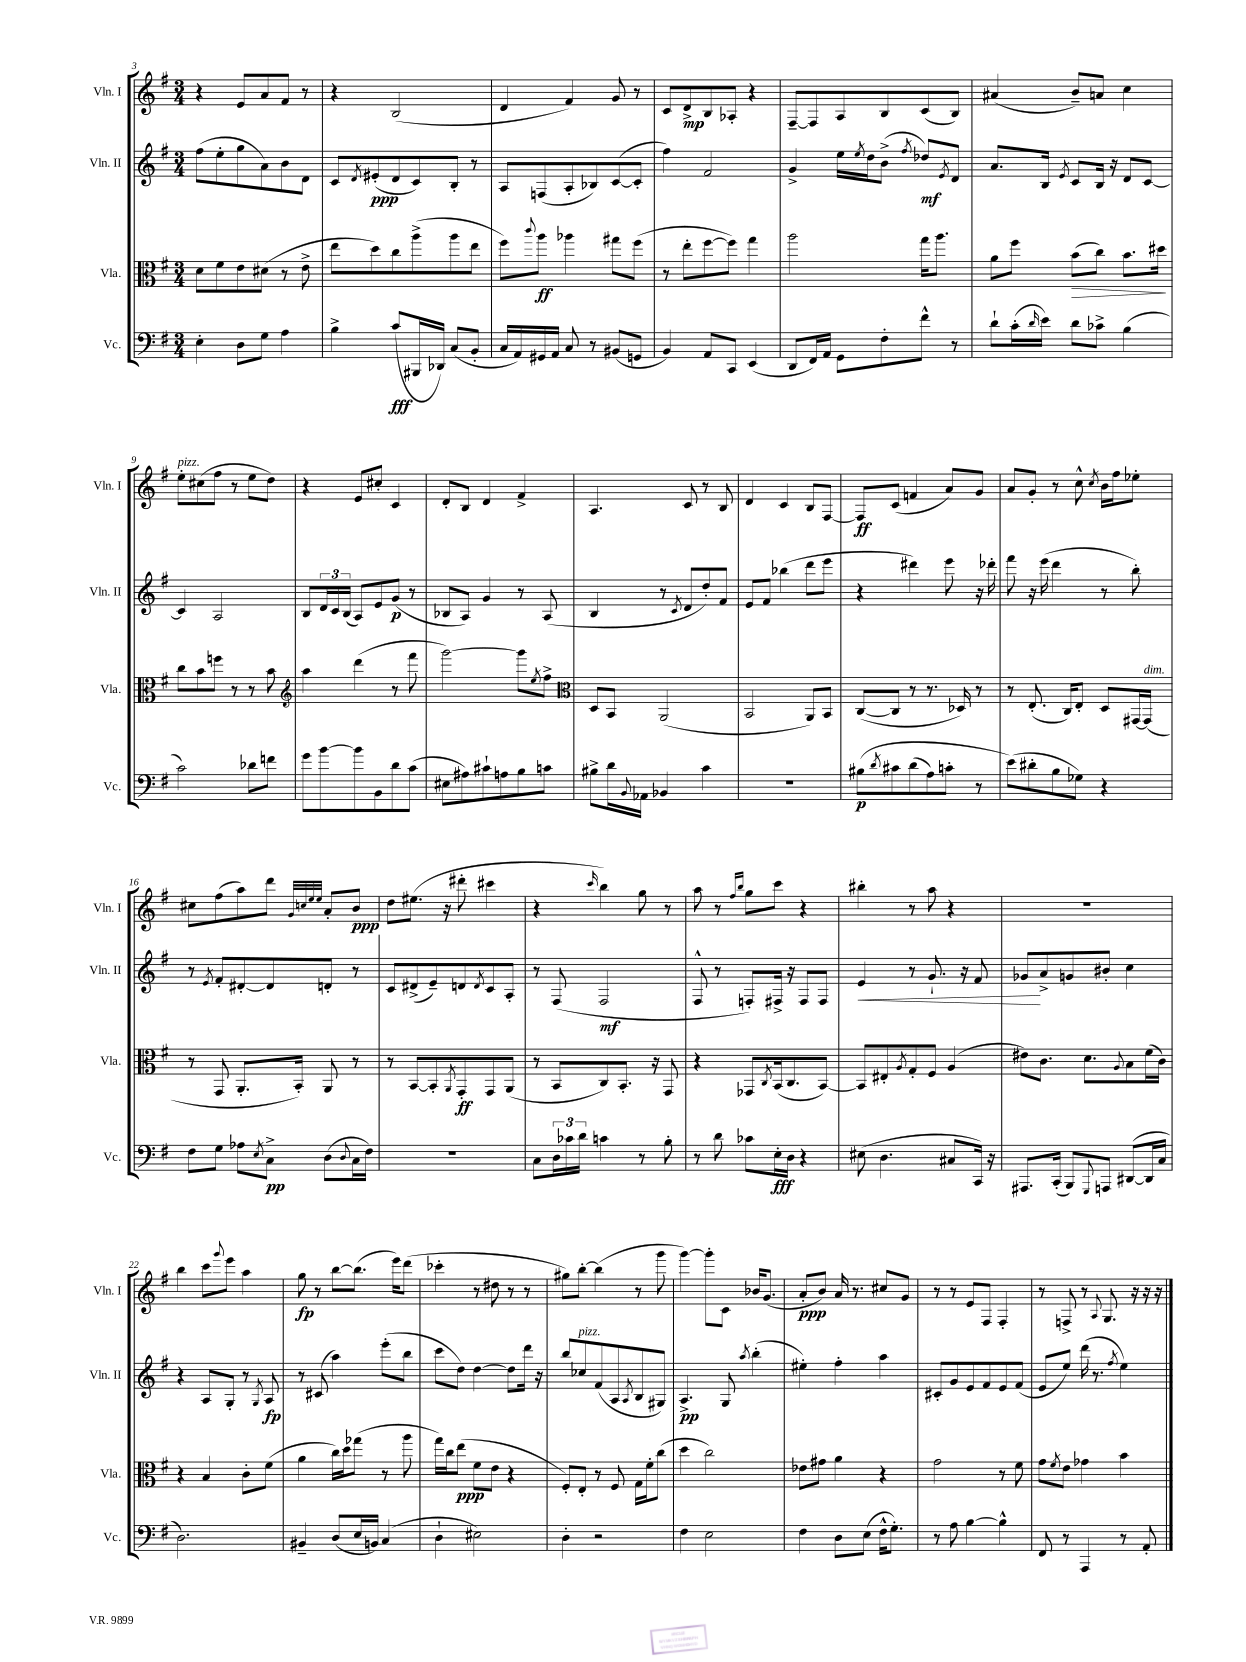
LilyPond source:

<<
\new StaffGroup <<
\new Staff = "s0" \with { instrumentName = "Vln. I" shortInstrumentName = "Vln. I" } {
    \clef treble \key g \major \numericTimeSignature \time 3/4
    r4 e'8 a'8 fis'8 r8 |
    r4 b2( |
    d'4 fis'4) g'8 r8 |
    c'8 d'8->\mp b8 aes8-. r4 |
    fis8~-- fis8 a8 b8 c'8( b8) |
    ais'4( b'8--) a'8 c''4 |
    e''8-.^\markup { \italic "pizz." } cis''8( fis''8 r8 e''8 d''8) |
    r4 e'8 cis''8-. c'4 |
    d'8-. b8 d'4 fis'4-> |
    a4. c'8 r8 b8 |
    d'4 c'4 b8 fis8~ |
    fis8\ff c'8( f'4 a'8) g'8 |
    a'8 g'8-. r8 c''8-^ \acciaccatura { c''8 } b'16 fis''16 ees''8-. |
    cis''8 fis''8( a''8) d'''8 \grace { g'32 c''32 e''32 e''32 } a'8-. b'8\ppp |
    d''8 eis''8.( r16 dis'''8-. cis'''4 |
    r4 \grace { c'''16 } b''4) g''8 r8 |
    a''8 r8 \grace { fis''16 b''16 } g''8 c'''8 r4 |
    bis''4-. r8 a''8 r4 |
    R2. |
    b''4 c'''8 \appoggiatura { g'''8 } e'''8 a''4 |
    g''8\fp r8 b''8~ b''8.( e'''16) d'''8( |
    ces'''4-. r8 dis''8 r8 r8 |
    gis''8) b''8~-. b''4( r8 g'''8 |
    g'''4~) g'''8-. c'8 bes'16 g'8.( |
    a'8-.\ppp b'8) a'16 r8. cis''8 g'8 |
    r8 r8 e'8 fis8 fis4-. |
    r8 f8-> r8 \appoggiatura { a8 } g8. r16 r16 r16 \bar "|." |
}
\new Staff = "s1" \with { instrumentName = "Vln. II" shortInstrumentName = "Vln. II" } {
    \clef treble \key g \major \numericTimeSignature \time 3/4
    fis''8( e''8-. g''8 a'8) b'8 d'8 |
    c'8 \acciaccatura { d'8 } eis'8-.\ppp( d'8 c'8) b8-. r8 |
    a8 f8( a8-. bes8) c'8~( c'8-. |
    fis''4) fis'2 |
    g'4-> e''16 \acciaccatura { e''8 } d''16 b'8->( \acciaccatura { fis''8 } des''8\mf) \acciaccatura { e'8 } d'8 |
    a'8. b16 \acciaccatura { e'8 } c'8 b16 r16 d'8 c'8~ |
    c'4 a2 |
    b8 \tuplet 3/2 { d'16 c'16 b16( } a8) e'8 g'8\p( r8 |
    bes8 a8) g'4 r8 a8( |
    b4 r8 \acciaccatura { c'8 } d'8 d''8-.) fis'8 |
    e'8 fis'8 bes''4( d'''8 e'''8 |
    r4 dis'''4) e'''8 r16 des'''16-. |
    fis'''8 r16 e'''16( d'''4 r8 b''8-.) |
    r8 \acciaccatura { e'8 } fis'8-. dis'8~-. dis'8 d'8-. r8 |
    c'8 dis'8->( e'8--) d'8 \acciaccatura { d'8 } c'8 a8-. |
    r8 fis8( fis2\mf |
    fis8-^ r8 f8-.) fis16-> r16 fis8 fis8 |
    e'4\< r8 g'8.-! r16 fis'8 |
    ges'8\! a'8-> g'8 bis'8-. c''4 |
    r4 a8 g8-. r8 \acciaccatura { g8 } a8\fp |
    r8 cis'8( a''4) e'''8-.( b''8 |
    c'''8 d''8) d''4~ d''8 d'''16 r16 |
    b''8 ces''8^\markup { \italic "pizz." } fis'8( a8 \acciaccatura { a8 } b8 gis8) |
    a4.->\pp g8 \acciaccatura { a''8 } b''4-.( |
    eis''4-.) fis''4-. a''4 |
    cis'8-. g'8 e'8 fis'8 e'8 fis'8( |
    e'8 e''8) d'''16( r8. \acciaccatura { fis''8 } e''4) \bar "|." |
}
\new Staff = "s2" \with { instrumentName = "Vla." shortInstrumentName = "Vla." } {
    \clef alto \key g \major \numericTimeSignature \time 3/4
    d'8 fis'8 e'8 dis'8( r8 e'8-> |
    e''8 d''8) c''8 a''8->( a''8 e''8 |
    fis''8) \appoggiatura { c'''8 } a''8\ff aes''4 gis''8 fis''8( |
    r8 e''8-. fis''8~ fis''8) g''4 |
    a''2 g''16 a''8. |
    a'8 fis''8 b'8\>( c''8) b'8. dis''16\! |
    c''8 b'8 f''8 r8 r8 b'8 |
    \clef treble a''4 d'''4( r8 fis'''8 |
    g'''2~) g'''8 \acciaccatura { e''8 } fis''8-> |
    \clef alto d8 b,8 a,2( |
    b,2 a,8) b,8 |
    c8~( c8 r8 r8. des16) r8 |
    r8 e8.-.( c16) e8-. d8 gis,16~ gis,16^\markup { \italic "dim." }( |
    r8 g,8 a,8.-. b,16-.) a,8 r8 |
    r8 b,8~ b,8-. \acciaccatura { a,8 } g,8-.\ff g,8 a,8( |
    r8 b,8 c8) b,8.-. r16 g,8 |
    r4 ges,8 \acciaccatura { c8 } b,16( c8. b,8~) |
    b,8 eis8-. \acciaccatura { a8 } g8-. fis8 a4( |
    eis'8) c'8. d'8. \appoggiatura { a8 } b8 fis'16( c'16) |
    r4 b4 c'8-. fis'8( |
    a'4 c''16) d''16 ges''8( r8 a''8 |
    g''16) c''16 e''8\ppp( fis'8 e'8 r4 |
    fis8-.) e8-. r8 fis8 g16 fis'16-. c''8( |
    d''4 c''2) |
    ees'8 gis'8 a'4 r4 |
    g'2 r8 fis'8 |
    g'8 \acciaccatura { fis'8 } e'8 ges'4 b'4 \bar "|." |
}
\new Staff = "s3" \with { instrumentName = "Vc." shortInstrumentName = "Vc." } {
    \clef bass \key g \major \numericTimeSignature \time 3/4
    e4-. d8 g8 a4 |
    b4-> c'8\fff( bis,,16 des,16) c8( b,8-. |
    c16 a,16) gis,16 a,16 c8 r8 bis,8( g,8 |
    b,4) a,8 c,8 e,4( |
    d,8 fis,16) a,16 g,8 fis8-. fis'8-^ r8 |
    d'8-! c'16-.( \grace { d'16 } e'16) d'8 ces'8-> b4( |
    c'2) des'8 f'8 |
    g'8 b'8~ b'8 b,8 d'8 c'8( |
    eis8 ais8) cis'8-! a8 b8 c'8 |
    bis8-> d'16 \appoggiatura { b,8 } aes,16 bes,4 c'4 |
    R2. |
    bis8\p\( \acciaccatura { d'8 } cis'8 d'8( a8) c'8-. r8 |
    e'8(\) dis'8-. b8 ges8) r4 |
    fis8 g8 aes8 \acciaccatura { e8 } c8->\pp d8( \appoggiatura { d8 } c16 fis16) |
    R2. |
    c8 \tuplet 3/2 { d16 ces'16 d'16 } c'4 r8 b8-. |
    r8 d'8 ces'8 e16-.\fff d16 r4 |
    eis8( d4. cis8 c,16) r16 |
    ais,,8. c,16-.( b,,8) \appoggiatura { g,,8 } a,,8 dis,8~( dis,16 c16 |
    d2.) |
    bis,4-- d8( e16 b,16) c4( |
    d4-! eis2) |
    d4-. r2 |
    fis4 e2 |
    fis4 d8 e8( fis16-^ g8.-.) |
    r8 a8 b4~ b4-^ |
    fis,8 r8 a,,4 r8 a,8-. \bar "|." |
}
>>
>>
\layout { \context { \Score currentBarNumber = #3 } }
